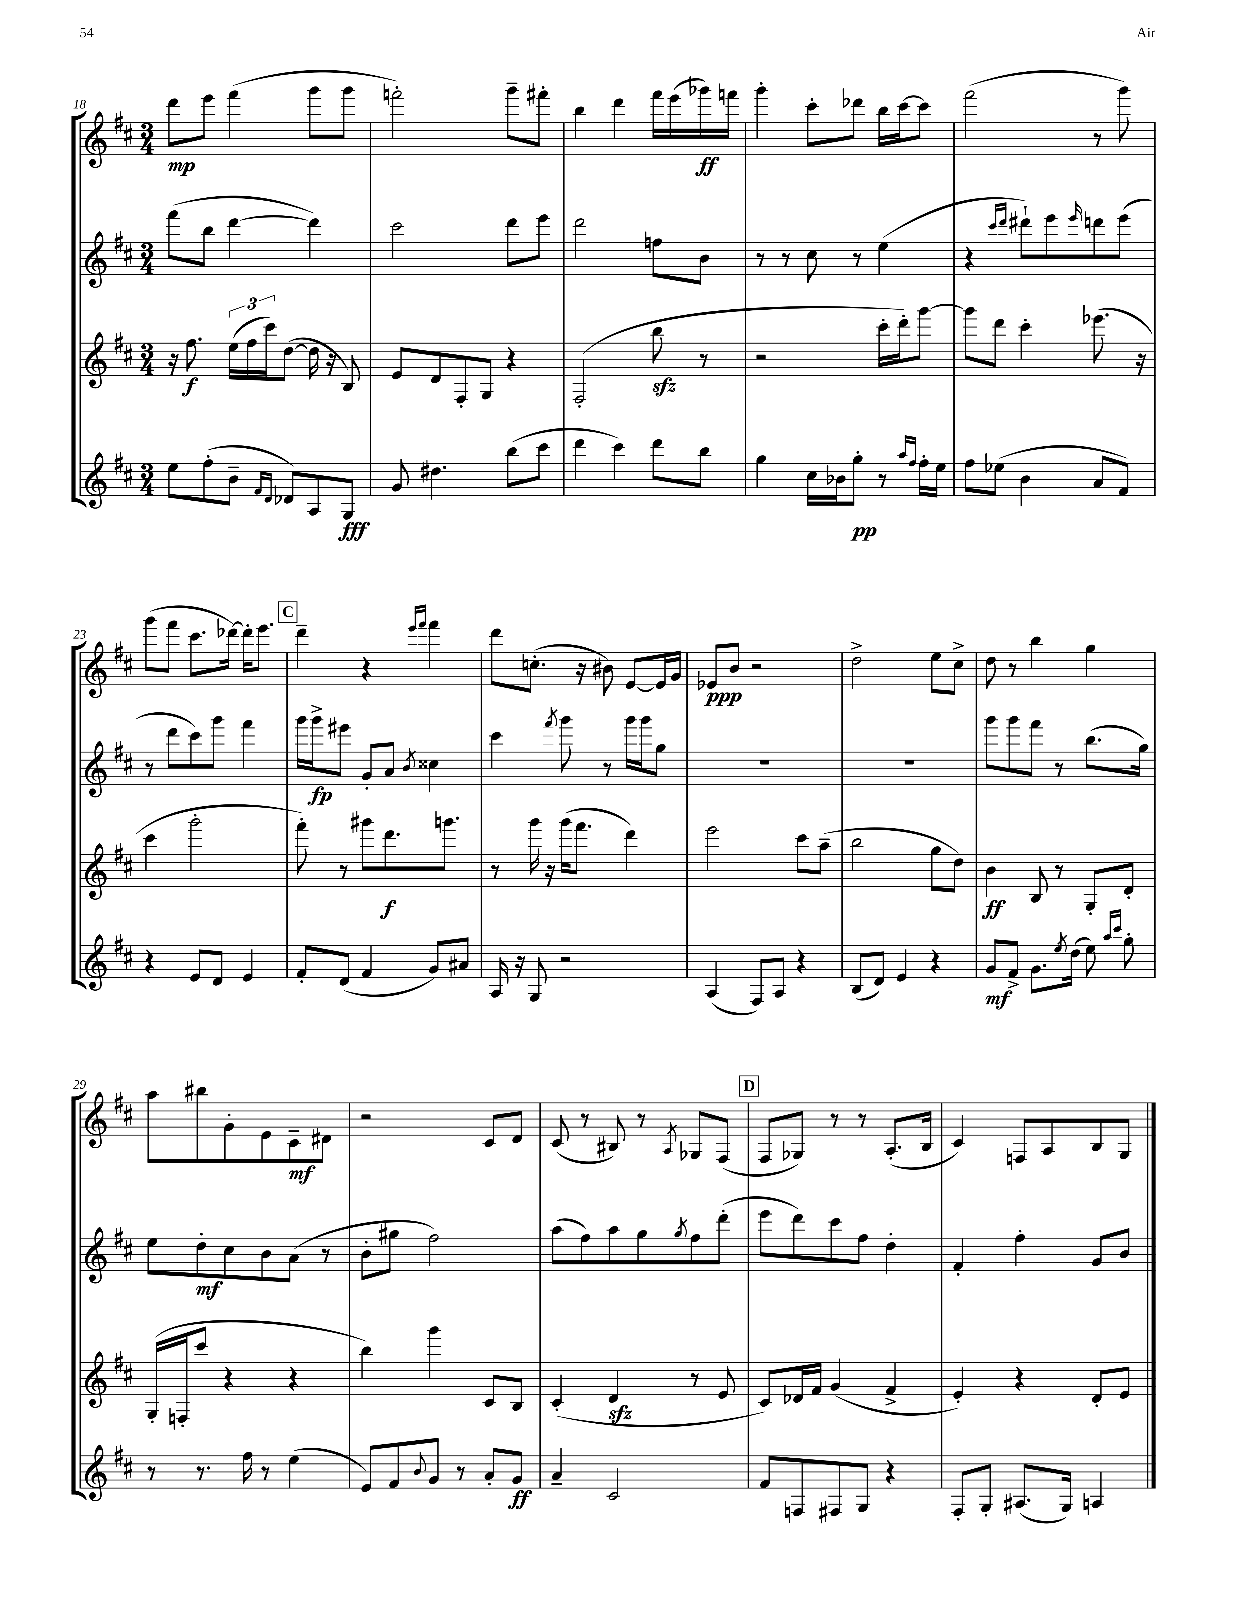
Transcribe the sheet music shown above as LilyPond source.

<<
\new StaffGroup <<
\new Staff = "s0" {
    \clef treble \key d \major \numericTimeSignature \time 3/4
    d'''8\mp e'''8 fis'''4( g'''8 g'''8 |
    f'''2-.) g'''8-- fis'''8-. |
    b''4 d'''4 fis'''16 e'''16( ges'''16\ff) f'''16 |
    g'''4-. cis'''8-. des'''8 b''16 cis'''16~ cis'''8 |
    fis'''2( r8 g'''8) |
    g'''8( fis'''8 cis'''8. des'''16~) des'''16-. e'''8. |
    \mark \markup { \box "C" } d'''4-- r4 \grace { e'''16 fis'''16 } fis'''4 |
    d'''8 c''8.-.( r16 bis'8) e'8~ e'16 g'16 |
    ees'8\ppp b'8 r2 |
    d''2-> e''8 cis''8-> |
    d''8 r8 b''4 g''4 |
    a''8 bis''8 g'8-. e'8 cis'8--\mf dis'8 |
    r2 cis'8 d'8 |
    cis'8( r8 bis8) r8 \acciaccatura { a8 } ges8 fis8( |
    \mark \markup { \box "D" } fis8 ges8) r8 r8 a8.-.( b16 |
    cis'4) f8 a8 b8 g8 \bar "|." |
}
\new Staff = "s1" {
    \clef treble \key d \major \numericTimeSignature \time 3/4
    fis'''8( b''8 d'''4~ d'''4) |
    cis'''2 d'''8 e'''8 |
    d'''2 f''8 b'8 |
    r8 r8 cis''8 r8 e''4( |
    r4 \grace { cis'''16 d'''16 } dis'''8-!) e'''8 \grace { e'''16 } d'''8 e'''8( |
    r8 d'''8 cis'''8) g'''8 fis'''4 |
    \mark \markup { \box "C" } g'''16 g'''16->\fp eis'''8 g'8-. a'8 \acciaccatura { b'8 } cisis''4 |
    cis'''4 \acciaccatura { fis'''8 } g'''8 r8 g'''16 g'''16 g''8 |
    R2. |
    R2. |
    g'''8 g'''8 fis'''8 r8 b''8.( g''16) |
    e''8 d''8-.\mf cis''8 b'8 a'8( r8 |
    b'8-. gis''8 fis''2) |
    a''8( fis''8) a''8 g''8 \acciaccatura { g''8 } fis''8 d'''8-.( |
    \mark \markup { \box "D" } e'''8 d'''8) cis'''8 fis''8 d''4-. |
    fis'4-. fis''4-. g'8 b'8 \bar "|." |
}
\new Staff = "s2" {
    \clef treble \key d \major \numericTimeSignature \time 3/4
    r16 fis''8.\f \tuplet 3/2 { e''16( fis''16 cis'''16) } d''8~( d''16 r16 b8) |
    e'8 d'8 fis8-. g8 r4 |
    fis2-.( b''8\sfz r8 |
    r2 cis'''16-. d'''16-.) g'''8~ |
    g'''8 d'''8 cis'''4-. ees'''8.( r16 |
    cis'''4 g'''2-. |
    \mark \markup { \box "C" } fis'''8-.) r8 gis'''8 d'''8.\f g'''8. |
    r8 g'''16 r16 g'''16( fis'''8. d'''4) |
    e'''2 cis'''8 a''8--( |
    b''2 g''8 d''8) |
    b'4\ff b8 r8 g8-. d'8-. |
    g16-.( f16-. cis'''8 r4 r4 |
    b''4) g'''4 cis'8 b8 |
    cis'4-.( d'4\sfz r8 e'8 |
    \mark \markup { \box "D" } cis'8) des'16 fis'16 g'4( fis'4-> |
    e'4-.) r4 d'8-. e'8 \bar "|." |
}
\new Staff = "s3" {
    \clef treble \key d \major \numericTimeSignature \time 3/4
    e''8 fis''8-.( b'8-- \grace { fis'16 d'16 } des'8) a8 g8\fff |
    g'8 dis''4. b''8( cis'''8 |
    d'''4 cis'''4) d'''8 b''8 |
    g''4 cis''16 bes'16 g''8-.\pp r8 \grace { a''16 fis''16 } fis''16-. e''16 |
    fis''8 ees''8( b'4 a'8 fis'8) |
    r4 e'8 d'8 e'4 |
    \mark \markup { \box "C" } fis'8-. d'8( fis'4 g'8) ais'8 |
    a16 r16 g8 r2 |
    a4( fis8) a8 r4 |
    b8( d'8) e'4 r4 |
    g'8\mf fis'8-> g'8. \acciaccatura { e''8 } d''16( e''8) \grace { a''16 cis'''16 } g''8-. |
    r8 r8. fis''16 r8 e''4( |
    e'8) fis'8 \appoggiatura { b'8 } g'8 r8 a'8-. g'8\ff |
    a'4-- cis'2 |
    \mark \markup { \box "D" } fis'8 f8 fis8 g8 r4 |
    fis8-. g8-. ais8.( g16) a4 \bar "|." |
}
>>
>>
\layout { \context { \Score currentBarNumber = #18 } }
